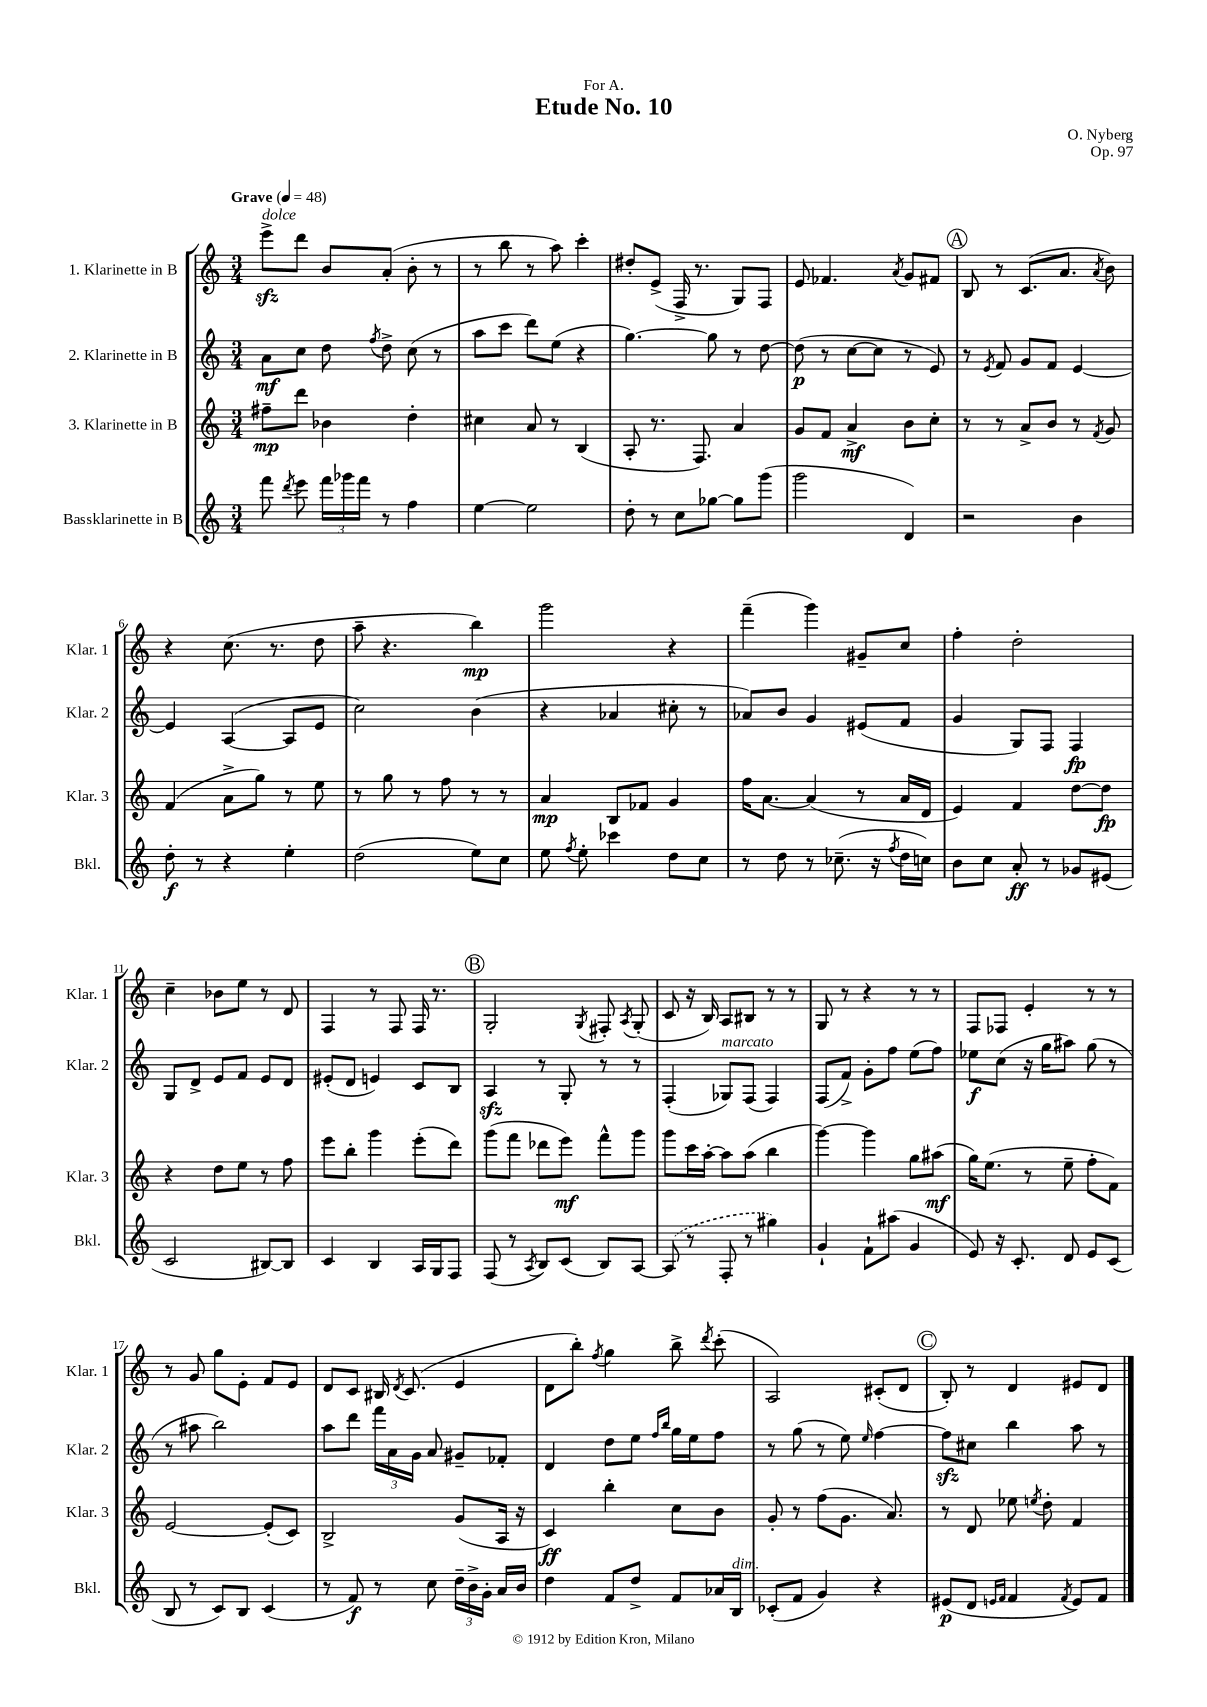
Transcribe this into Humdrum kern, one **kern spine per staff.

**kern	**kern	**kern	**kern
*staff4	*staff3	*staff2	*staff1
*clefG2	*clefG2	*clefG2	*clefG2
*k[]	*k[]	*k[]	*k[]
*M3/4	*M3/4	*M3/4	*M3/4
*MM48	*MM48	*MM48	*MM48
8fff\	8ff#~\L	8a\L	8eee^\L
8qddd/	.	.	.
8eee\	8ddd\J	8cc\J	8ddd\J
24fff\LL	4b-\	8dd\	8b/L
24ggg-\	.	.	.
24fff\JJ	.	.	.
.	.	8qff/	.
8r	.	8dd^\	(8a'/J
4ff\	4dd'\	(8cc\	8b'\
.	.	8r	8r
=	=	=	=
[4ee\	4cc#\	8aa\L	8r
.	.	8ccc\J	8bb\
2ee\]	8a/	8ddd\L)	8r
.	8r	(8ee\J	8aa\)
.	(4B/	4r	4ccc'\
=	=	=	=
8dd'\	8A'/	[4.gg\)	8dd#'/L
8r	8.r	.	(8e^/J
8cc\L	.	.	16F^/
.	8.F/)	.	8.r
[8gg-\J	.	8gg\]	.
8gg-\]L	4a/	8r	8G/L)
(8ggg\J	.	[8dd\	8F/J
=	=	=	=
2ggg\	8g/L	(8dd\]	8e/
.	8f/J	8r	4.f-/
.	4a^/	[8cc\L	.
.	.	8cc\]J	.
.	.	.	8qa/
4d/)	8b\L	8r	8g/L
.	8cc'\J	8e/)	8f#/J
=	=	=	=
2r	8r	8r	8B/
.	.	8qe/	.
.	8r	8f/	8r
.	8a^/L	8g/L	(8.c/L
.	8b/J	8f/J	.
.	.	.	8.a/J
4b\	8r	[4e/	.
.	8qf/	.	8qa/
.	8g/	.	8b\)
=	=	=	=
8dd'\	(4f/	4e/]	4r
8r	.	.	.
4r	8a^\L	([4A/	(8.cc\
.	8gg\J)	.	.
.	.	.	8.r
4ee'\	8r	8A/]L	.
.	8ee\	8e/J	8dd\
=	=	=	=
(2dd\	8r	2cc\)	8aa~\
.	8gg\	.	4.r
.	8r	.	.
.	8ff\	.	.
8ee\L)	8r	(4b\	4bb\)
8cc\J	8r	.	.
=	=	=	=
8ee\	4a/	4r	2ggg\
8qff/	.	.	.
8ee'\	.	.	.
4ccc-\	8B/L	4a-/	.
.	8f-/J	.	.
8dd\L	4g/	8cc#'\	4r
8cc\J	.	8r	.
=	=	=	=
8r	16ff\LK	8a-/L)	(4fff~\
.	[8.a\J	.	.
8dd\	.	8b/J	.
8r	(4a/]	4g/	4ggg\)
(8.cc-~\	.	.	.
.	8r	(8e#/L	8g#~/L
16r	.	.	.
8qff/	.	.	.
16dd\LL	16a/LL	8f/J	8cc/J
16cc\JJ)	16d/JJ	.	.
=	=	=	=
8b\L	4e/)	4g/	4ff'\
8cc\J	.	.	.
8a'/	4f/	8G/L)	2dd'\
8r	.	8F/J	.
8g-/L	[8dd\L	4F/	.
(8e#/J	8dd\]J	.	.
=	=	=	=
2c/	4r	8G/L	4cc~\
.	.	8d^/J	.
.	8dd\L	8e/L	8b-\L
.	8ee\J	8f/J	8ee\J
[8B#/L)	8r	8e/L	8r
8B#/]J	8ff\	8d/J	8d/
=	=	=	=
4c/	8eee\L	(8e#'/L	4F/
.	8bb'\J	8d/J	.
4B/	4ggg\	4e/)	8r
.	.	.	8F/
16A/LL	(8eee'\L	8c/L	16F/
16G/J	.	.	8.r
8F/J	8ddd\J)	8B/J	.
=	=	=	=
(8F/	(8ggg\L	4A/	2G'/
8r	8fff\J	.	.
8qA/	.	.	.
8B/L)	8ddd-\L	8r	.
(8c/J	8eee\J)	8G'/	.
.	.	.	8qG/
8B/L)	8fff^^\L	8r	8F#'/
.	.	.	8qA/
[8A/J	8ggg\J	8r	(8G'/
=	=	=	=
(8A/]	8ggg\L	(4F'/	8c/
8r	16ccc\L	.	16r
.	[16aa'\JJ	.	16B/)
8F'/	8aa\]L	8G-/L)	8A/L
8r	(8aa\J	(8F/J	8B#/J
4gg#\)	4bb\	4F/)	8r
.	.	.	8r
=	=	=	=
4g`/	[4ggg\)	(8F/L	8G/
.	.	8f^/J)	8r
8f`\L	4ggg\]	8g'\L	4r
(8aa#\J	.	8ff\J	.
4g/	8gg\L	(8ee\L	8r
.	(8aa#\J	8ff\J)	8r
=	=	=	=
8e/)	16gg\LK)	8ee-\L	8F/L
.	(8.ee\J	.	.
16r	.	(8cc\J	8F-/J
8.c'/	.	.	.
.	8r	16r	4e'/
.	.	16gg\LK	.
8d/	8ee~\	8aa#\J)	.
8e/L	8ff'\L	(8gg\	8r
(8c/J	8f\J)	8r	8r
=	=	=	=
8B/	[2e/	8r	8r
8r	.	8aa#\	8g/
8c/L)	.	2bb\)	8gg\L
8B/J	.	.	8e'\J
(4c/	(8e'/]L	.	8f/L
.	8c/J)	.	8e/J
=	=	=	=
8r	2B^/	8aa\L	8d/L
8f/)	.	8ddd\J	8c/J
8r	.	24fff\LL	16B#/
.	.	24a\	.
.	.	.	8qd/
.	.	.	(8.c/
.	.	24g\JJ	.
8cc\	.	8a/	.
24dd~\LL	(8g/L	8g#~/L	4e/
24b^\	.	.	.
24g'\JJ	.	.	.
16a/LL	16A/Jk	8f-'/J	.
16b/JJ	16r	.	.
=	=	=	=
4dd\	4c/)	4d/	8d\L
.	.	.	8bb'\J)
.	.	.	8qff/
8f/L	4bb'\	8dd\L	4gg\
8dd^/J	.	8ee\J	.
.	.	16qqff/LL	.
.	.	16qqbb/JJ	.
8f/L	8cc\L	16gg\LL	8bb^\
.	.	16ee\J	.
.	.	.	8qddd/
16a-/L	8b\J	8ff\J	(8ccc'\
16B/JJ	.	.	.
=	=	=	=
(8c-'/L	8g'/	8r	2A/)
8f/J	8r	(8gg\	.
4g/)	(8ff\L	8r	.
.	8.g\J	8ee\)	.
.	.	16qqee/	.
4r	.	[4ff\	(8c#'/L
.	8.a/)	.	.
.	.	.	8d/J
=	=	=	=
(8e#/L	8r	8ff\]L	8B'/)
8d/J	8d/	8cc#\J	8r
16qqe/LL	.	.	.
16qqf/JJ	.	.	.
4f/	8ee-\	4bb\	4d/
.	8qee/	.	.
.	8dd'\	.	.
8qf/	.	.	.
8e/L)	4f/	8aa\	8e#/L
8f/J	.	8r	8d/J
==	==	==	==
*-	*-	*-	*-
